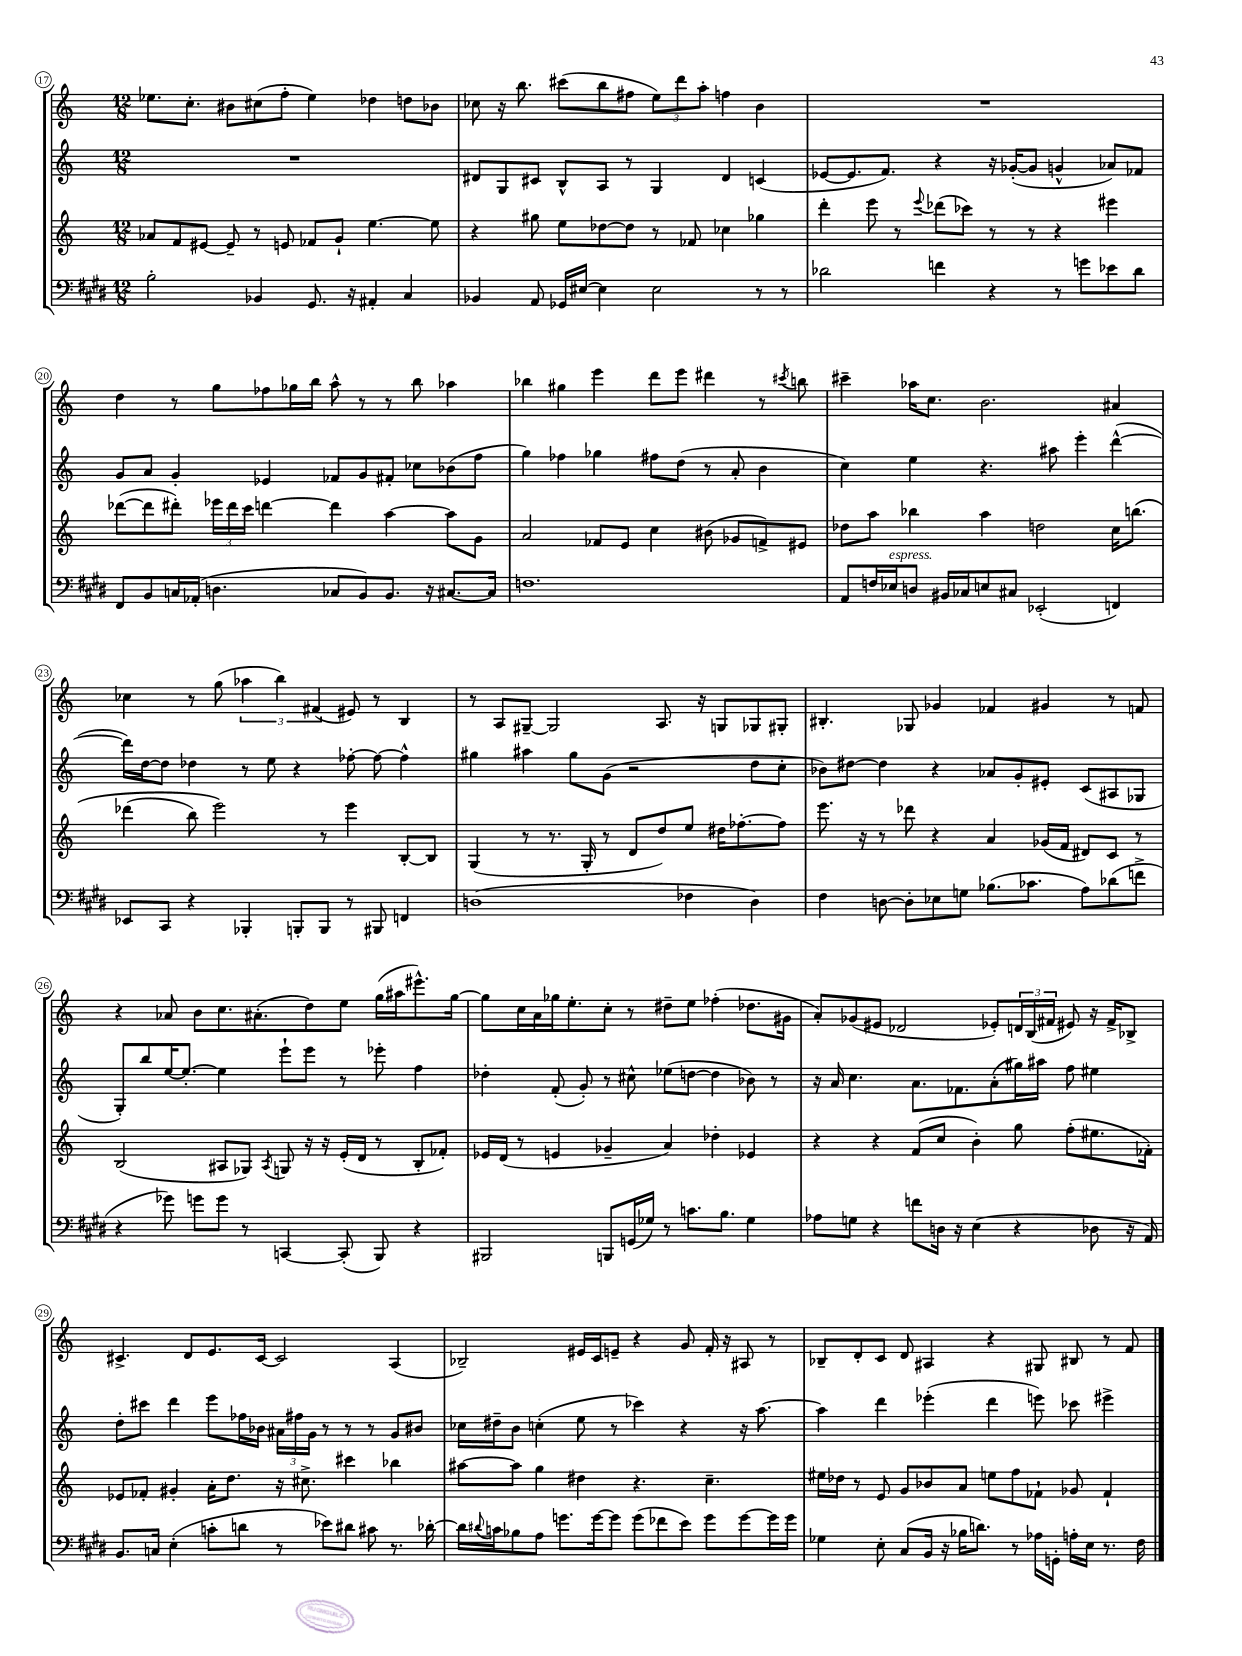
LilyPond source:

<<
\new StaffGroup <<
\new Staff = "s0" {
    \clef treble \key c \major \numericTimeSignature \time 12/8
    ees''8. c''8.-. bis'8 cis''8( f''8-. ees''4) des''4 d''8 bes'8 |
    ces''8 r16 b''8. cis'''8( b''8 fis''8 \tuplet 3/2 { e''8) d'''8 a''8-. } f''4 b'4 |
    R1. |
    d''4 r8 g''8 fes''8 ges''16 b''16 a''8-^ r8 r8 b''8 aes''4 |
    bes''4 gis''4 e'''4 d'''8 e'''8 dis'''4 r8 \acciaccatura { cis'''8 } b''8 |
    cis'''4-- aes''16 c''8. b'2. ais'4 |
    ces''4 r8 g''8( \tuplet 3/2 { aes''4 b''4) fis'4( } eis'8) r8 b4 |
    r8 a8 gis8~-- gis2 a8. r16 g8 ges8 gis8-. |
    bis4.-. ges8 ges'4 fes'4 gis'4 r8 f'8 |
    r4 aes'8 b'8 c''8. ais'8.-.( d''8) e''8 g''16( ais''16 eis'''8.-^) g''16~ |
    g''8 c''16 a'16 ges''16 e''8.-. c''8-. r8 dis''8-- e''8 fes''4-.( des''8. gis'16 |
    a'8-.) ges'8( eis'8 des'2 ees'8-.) \tuplet 3/2 { d'16 b16( fis'16 } eis'8) r16 fis'16-> bes8-> |
    cis'4.-> d'8 e'8. cis'16~ cis'2 a4( |
    bes2--) eis'16 c'16 e'8-- r4 g'8 f'16-. r16 ais8 r8 |
    bes8-- d'8-. c'8 d'8 ais4 r4 gis8 bis8 r8 f'8 \bar "|." |
}
\new Staff = "s1" {
    \clef treble \key c \major \numericTimeSignature \time 12/8
    R1. |
    dis'8 g8 cis'8 b8-^ a8 r8 g4 dis'4 c'4( |
    ees'8~ ees'8. f'8.) r4 r16 ges'16~-.( ges'8 g'4-^ aes'8) fes'8 |
    g'8 a'8 g'4-. ees'4 fes'8 g'8 fis'8-. ces''8 bes'8( f''8 |
    g''4) fes''4 ges''4 fis''8 d''8( r8 a'8-. b'4 |
    c''4) e''4 r4. ais''8 e'''4-. d'''4~-^( |
    d'''16) d''16~ d''8 des''4 r8 e''8 r4 fes''8~-. fes''8~ fes''4-^ |
    gis''4 ais''4 gis''8 g'8( r2 d''8 c''8-. |
    bes'8) dis''8~ dis''4 r4 aes'8 g'8-. eis'8-. c'8( ais8 ges8 |
    g8-.) b''8 e''16~ e''8.~-. e''4 e'''8-! e'''8 r8 ees'''8-. f''4 |
    des''4-. f'8-.( g'8-.) r8 cis''8-^ ees''8( d''8~ d''4 bes'8) r8 |
    r16 a'16 c''4. a'8. fes'8. a'8-.( gis''16) ais''16 f''8 eis''4 |
    d''8-. cis'''8 d'''4 e'''8 fes''16 bes'16 \tuplet 3/2 { ais'16 fis''16 g'16 } r8 r8 r8 g'8 bis'8 |
    ces''16 dis''16-- b'8 c''4-.( e''8 r8 ces'''4) r4 r16 a''8.~ |
    a''4 d'''4 ees'''4-.( d'''4 e'''8) ces'''8 eis'''4-> \bar "|." |
}
\new Staff = "s2" {
    \clef treble \key c \major \numericTimeSignature \time 12/8
    aes'8 f'8 eis'8~ eis'8-- r8 e'8 fes'8 g'8-! e''4.~ e''8 |
    r4 gis''8 e''8 des''8~ des''8 r8 fes'8 ces''4 ges''4 |
    d'''4-. e'''8 r8 \appoggiatura { e'''8 } des'''8( ces'''8) r8 r8 r4 eis'''4 |
    des'''8~( des'''8 dis'''8-.) \tuplet 3/2 { ees'''16 dis'''16 c'''16 } d'''4~ d'''4 a''4~ a''8 g'8 |
    a'2 fes'8 e'8 c''4 bis'8( ges'8 f'8->) eis'8 |
    des''8 a''8 bes''4 a''4 d''2 c''16 b''8.\( |
    des'''4( b''8) e'''2\) r8 e'''4 b8~-. b8 |
    g4( r8 r8. g16-. r8 d'8 d''8) e''8 dis''16 fes''8.~-. fes''8 |
    e'''8. r16 r8 des'''8 r4 a'4 ges'16( f'16 dis'8) c'8 r8 |
    b2( ais8 ges8) \acciaccatura { ais8 } g8 r16 r16 e'16-.( d'16 r8 b8-. fes'8-.) |
    ees'16 d'16( r8 e'4 ges'4-- a'4) des''4-. ees'4 |
    r4 r4 f'8( c''8 b'4-.) g''8 f''8-.( eis''8. fes'16-.) |
    ees'8 fes'8-. gis'4-. a'16-. d''8. r16 cis''8.-> cis'''4 bes''4 |
    ais''8~ ais''8 g''4 dis''4 r4. c''4.-- |
    eis''16 des''16 r8 e'8 g'8 bes'8 a'8 e''8 f''8 fes'8-! ges'8 fes'4-! \bar "|." |
}
\new Staff = "s3" {
    \clef bass \key e \major \numericTimeSignature \time 12/8
    b2-. bes,4 gis,8. r16 ais,4-. cis4 |
    bes,4 a,8 ges,16 eis16~ eis4 eis2 r8 r8 |
    des'2 f'4 r4 r8 g'8 ees'8 des'8 |
    fis,8 b,8 c16 aes,16-.( d4. ces8 b,8) b,8. r16 cis8.~ cis16 |
    f1. |
    a,8 f16 ees16^\markup { \italic "espress." } d8 bis,16 ces16 e8 cis8 ees,2-.( f,4) |
    ees,8 cis,8 r4 bes,,4-. b,,8-. b,,8 r8 bis,,8 f,4 |
    d1( fes4 d4) |
    fis4 d8~ d8-. ees8 g8 bes8.( ces'8. a8) des'8( f'8-> |
    r4 ges'8) g'8 g'8 r8 c,4~ c,8-.( b,,8) r4 |
    bis,,2 b,,8 g,16( ges16) r8 c'8. b8. ges4 |
    aes8 g8 r4 f'8 d16 r16 e4( r4 des8 r16 a,16) |
    b,8. c16 e4-.( c'8-. d'8 r8 ees'8) dis'8 cis'8 r8. des'16~-. |
    des'16 \appoggiatura { dis'8 } c'16 bes8 a8 g'8. g'16~ g'8 g'8( fes'8 e'8) g'8 g'8~ g'16 g'16 |
    ges4 e8-. cis8( b,16 r16 bes16 d'8.) r8 aes16 g,16-. a16-. e16 r8. fis16 \bar "|." |
}
>>
>>
\layout { \context { \Score currentBarNumber = #17 \override BarNumber.stencil = #(make-stencil-circler 0.1 0.3 ly:text-interface::print) } }
